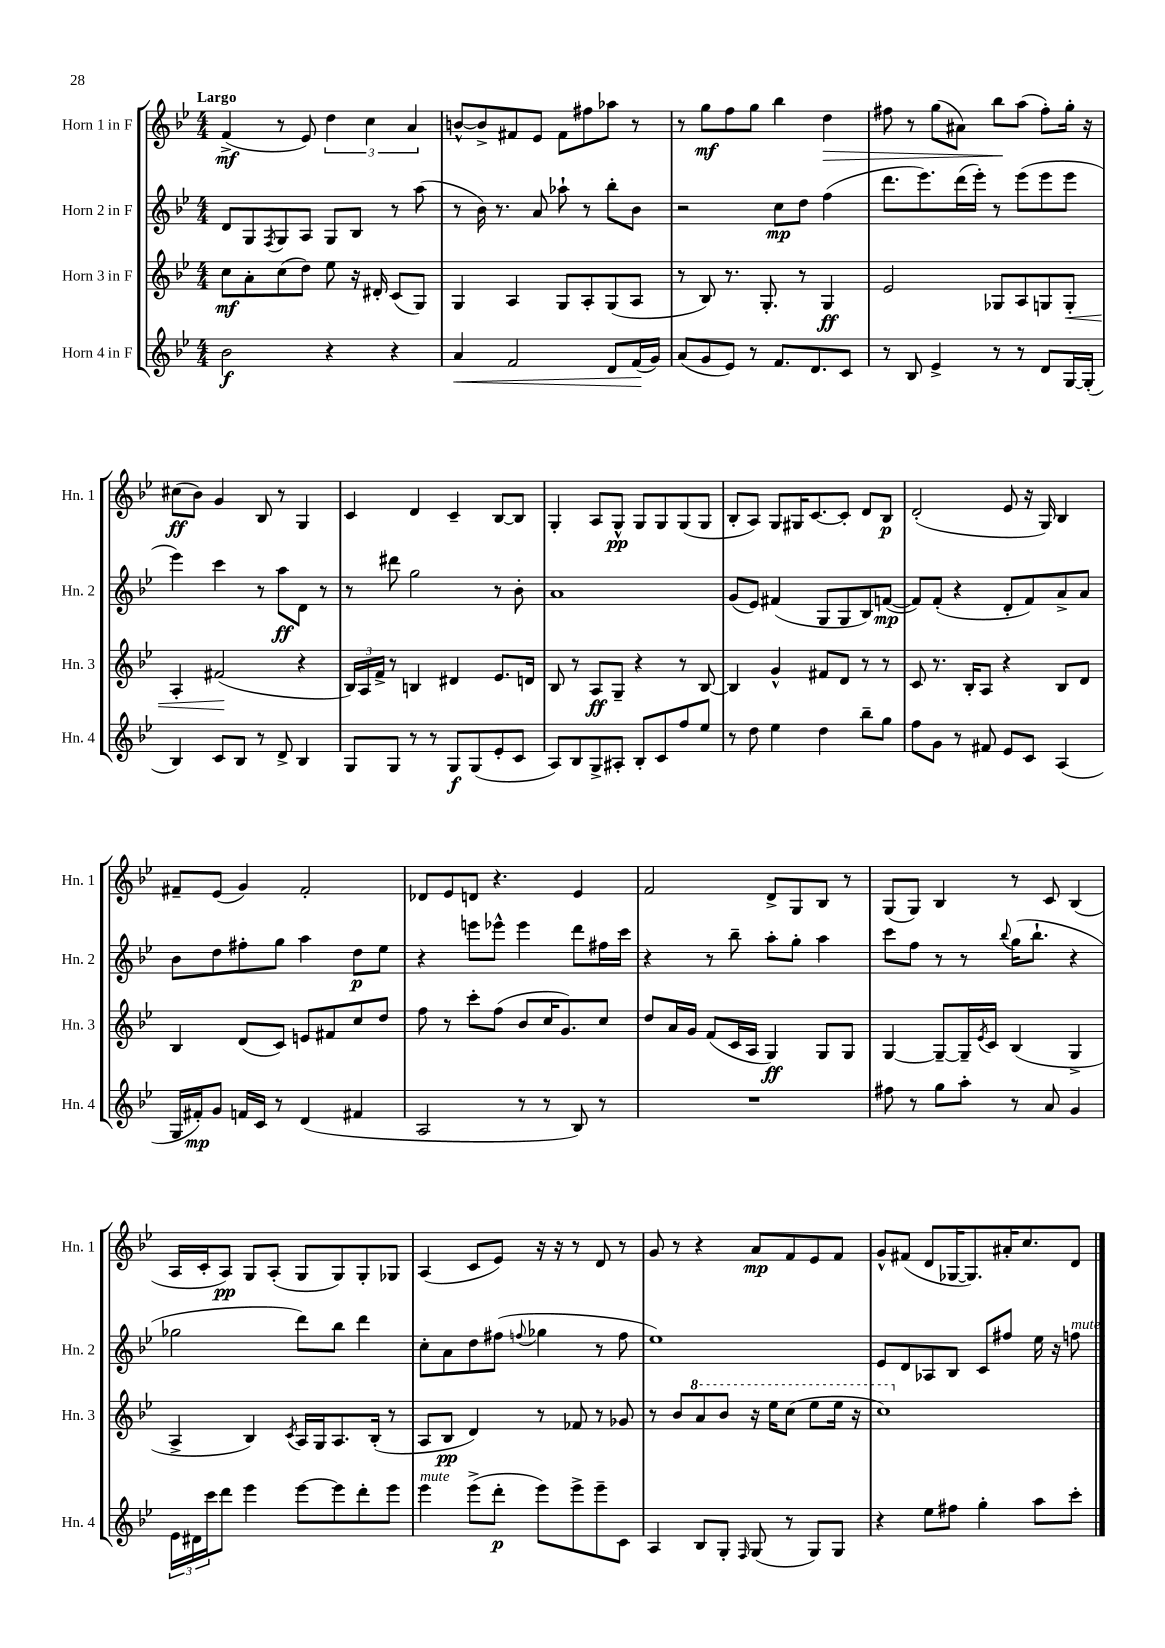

**kern	**kern	**kern	**kern
*staff4	*staff3	*staff2	*staff1
*clefG2	*clefG2	*clefG2	*clefG2
*k[b-e-]	*k[b-e-]	*k[b-e-]	*k[b-e-]
*M4/4	*M4/4	*M4/4	*M4/4
2b-\	8cc\L	8d/L	(4f^/
.	8a'\	8G/	.
.	.	8qF/	.
.	(8cc\	8G/	8r
.	8dd\J)	8A/J	8e-/)
4r	8ee-\	8G/L	6dd\
.	16r	8B-/J	.
.	.	.	6cc\
.	16d#'/	.	.
4r	(8c/L	8r	.
.	.	.	6a/
.	8G/J)	(8aa\	.
=	=	=	=
4a/	4G/	8r	[8b^^/L
.	.	16b-\)	8b^/]
.	.	8.r	.
2f/	4A/	.	8f#/
.	.	8a/	8e-/J
.	8G/L	8aa-`\	8f#\L
.	8A'/	8r	8ff#\
8d/L	(8G/	8bb-'\L	8aa-\J
(16f/L	8A/J	8b-\J	8r
16g/JJ)	.	.	.
=	=	=	=
(8a/L	8r	2r	8r
8g/	8B-/)	.	8gg\L
8e-/J)	8.r	.	8ff\
8r	.	.	8gg\J
.	8.G'/	.	.
8.f/L	.	8cc\L	4bb-\
.	8r	8dd\J	.
8.d/	.	.	.
.	4G/	(4ff\	4dd\
8c/J	.	.	.
=	=	=	=
8r	2e-/	8.ddd\L	8ff#\
8B-/	.	.	8r
.	.	8.eee-\)	.
4e-^/	.	.	(8gg\L
.	.	(16ddd\L	8a#\J)
.	.	16eee-'\JJ)	.
8r	8G-/L	8r	8bb-\L
8r	8A/	(8eee-\L	(8aa\J
8d/L	8G/	8eee-\	8ff#'\L)
[16G/L	8G'/J	8eee-\J	16gg'\Jk
(16G'/]JJ	.	.	16r
=	=	=	=
4B-/)	4A'/	4eee-\)	(8cc#\L
.	.	.	8b-\J)
8c/L	(2f#/	4ccc\	4g/
8B-/J	.	.	.
8r	.	8r	8B-/
8d^/	.	8aa\L	8r
4B-/	4r	8d\J	4G/
.	.	8r	.
=	=	=	=
8G/L	24B-/LL)	8r	4c/
.	24A/	.	.
.	24f^/JJ	.	.
8G/J	8r	8ddd#\	.
8r	4B/	2gg\	4d/
8r	.	.	.
8G/L	4d#/	.	4c~/
(8G/	.	.	.
8e-'/	8.e-/L	8r	[8B-/L
8c/J	.	8b-'\	8B-/]J
.	16d/Jk	.	.
=	=	=	=
8A/L)	8B-/	1a	4G'/
8B-/	8r	.	.
8G^/	8A/L	.	8A/L
8A#'/J	8G~/J	.	8G^^/J
8B-'/L	4r	.	8G/L
8c/	.	.	8G/
8ff/	8r	.	(8G/
8ee-/J	[8B-/	.	8G/J
=	=	=	=
8r	4B-/]	(8g/L	8B-'/L
8dd\	.	8e-/J)	8A/J)
4ee-\	4g^^/	(4f#/	8G/L
.	.	.	16G#/K
.	.	.	[8.c/
4dd\	8f#/L	8G/L	.
.	8d/J	8G/	8c'/]J
8bb-~\L	8r	8B-/)	8d/L
8gg\J	8r	([8f/J	8B-/J
=	=	=	=
8ff\L	8c/	8f/]L)	(2d'/
8g\J	8.r	(8f'/J	.
8r	.	4r	.
.	16B-'/LK	.	.
8f#/	8A/J	.	.
8e-/L	4r	8d'/L	8e-/
8c/J	.	8f/)	16r
.	.	.	16G/)
(4A/	8B-/L	8a^/	4B-/
.	8d/J	8a/J	.
=	=	=	=
16G/LL	4B-/	8b-\L	8f#~/L
16f#'/J)	.	.	.
8g/J	.	8dd\	(8e-/J
16f/LL	(8d/L	8ff#'\	4g/)
16c/JJ	.	.	.
8r	8c/J)	8gg\J	.
(4d/	8e/L	4aa\	2f#'/
.	8f#/	.	.
4f#/	8cc/	8dd\L	.
.	8dd/J	8ee-\J	.
=	=	=	=
2A/	8ff\	4r	8d-/L
.	8r	.	8e-/
.	8ccc'\L	8eee\L	8d/J
.	(8ff\J	8eee-^^\J	4.r
8r	8b-/L	4eee-\	.
8r	16cc/K	.	.
.	8.g/)	.	.
8B-/)	.	8ddd\L	4e-/
8r	8cc/J	16ff#\L	.
.	.	16ccc\JJ	.
=	=	=	=
1r	8dd/L	4r	2f/
.	16a/L	.	.
.	16g/JJ	.	.
.	(8f/L	8r	.
.	16c/L	8bb-~\	.
.	16A/JJ	.	.
.	4G/)	8aa'\L	8d^/L
.	.	8gg'\J	8G/
.	8G/L	4aa\	8B-/J
.	8G/J	.	8r
=	=	=	=
8ff#\	[4G/	8ccc\L	(8G/L
8r	.	8ff\J	8G/J)
8gg\L	8G~/_L	8r	4B-/
8aa'\J	16G~/]L	8r	.
.	8qe-/	.	.
.	16c/JJ	.	.
.	.	8qqbb-/	.
8r	(4B-/	(16gg\LK	8r
.	.	8.bb-`\J	.
8a/	.	.	8c/
4g/	4G^/	4r	(4B-/
=	=	=	=
24e-\LL	4A^/	2gg-\	16A/LL
24d#\	.	.	.
.	.	.	16c'/J
24ccc\J	.	.	.
8ddd\J	.	.	8A/J)
4eee-\	4B-/)	.	8G/L
.	.	.	(8A'/J
.	8qc/	.	.
[8eee-\L	16A/LL	8ddd\L)	8G/L
.	16G/J	.	.
8eee-\]	8.A/	8bb-\J	8G/)
8ddd'\	.	4ddd\	8G'/
.	(16B-'/Jk	.	.
8eee-\J	8r	.	8G-/J
=	=	=	=
4eee-\	8A/L	8cc'\L	(4A/
.	8B-/J	8a\	.
(8eee-^\L	4d/)	8dd\	8c/L
8ddd'\J	.	(8ff#\J	8e-/J)
.	.	8qqff/	.
8eee-\L)	8r	4gg-\	16r
.	.	.	16r
8eee-^\	8f-/	.	8r
8eee-~\	8r	8r	8d/
8c\J	8g-/	8ff\	8r
=	=	=	=
4A/	8r	1ee-)	8g/
.	8b-/L	.	8r
8B-/L	8aa/	.	4r
8G'/J	8bb-/J	.	.
16qqF/	.	.	.
(8G/	16r	.	8a/L
.	16eee-\LK	.	.
8r	(8ccc\J	.	8f/
8G/L)	8eee-\L	.	8e-/
8G/J	16eee-\Jk	.	8f/J
.	16r	.	.
=	=	=	=
4r	1ccc)	8e-/L	8g^^/L
.	.	8d/	(8f#/J
8ee-\L	.	8A-/	8d/L
8ff#\J	.	8B-/J	[16G-/K
.	.	.	8.G-/])
4gg'\	.	8c/L	.
.	.	8ff#/J	16a#'/K
.	.	.	8.cc/
8aa\L	.	16ee-\	.
.	.	16r	.
8ccc'\J	.	8ff\	8d/J
==	==	==	==
*-	*-	*-	*-
